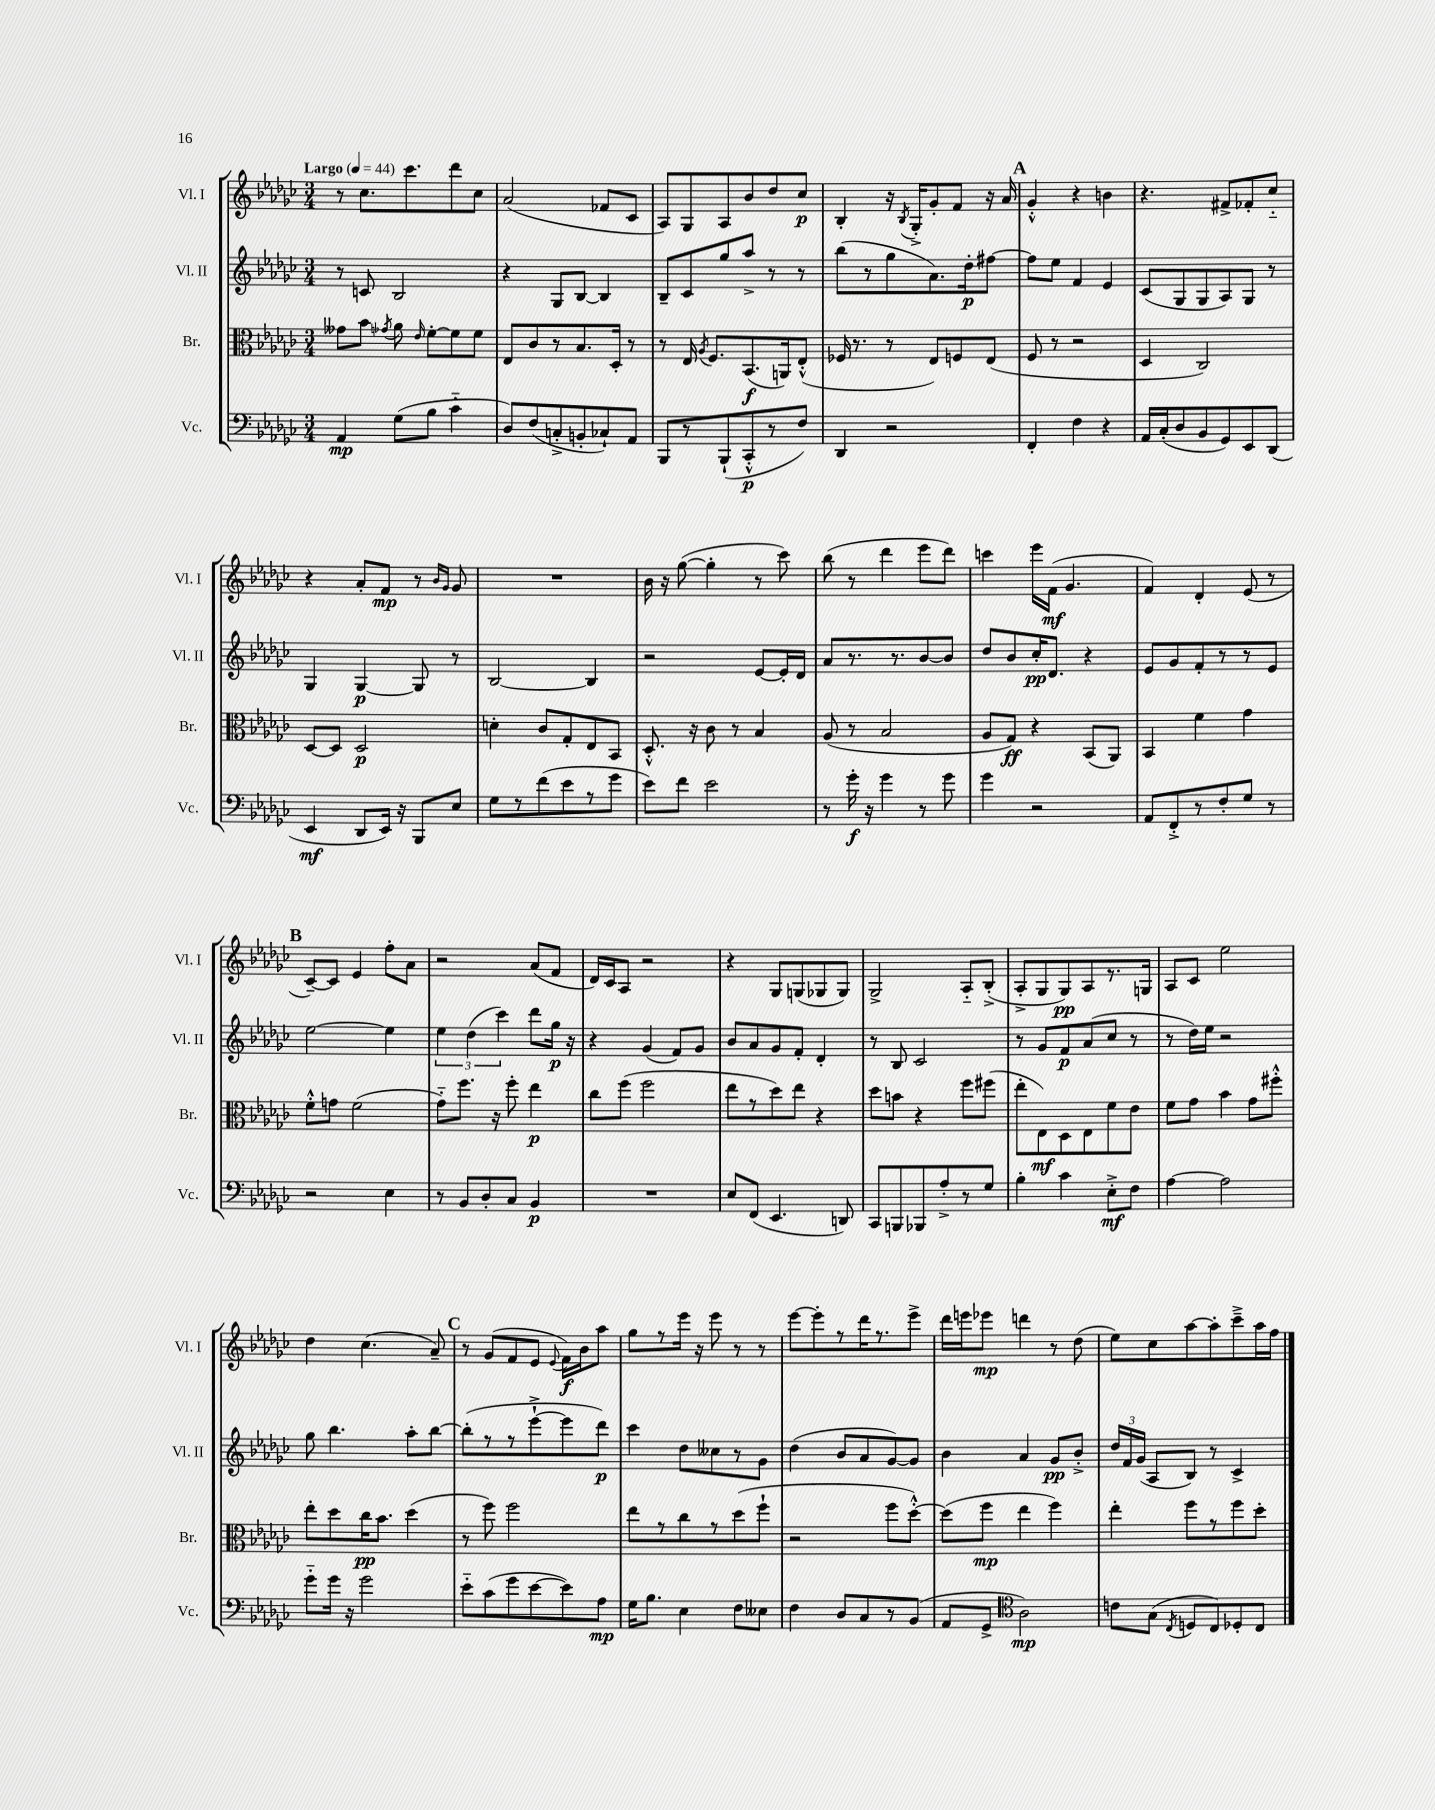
<<
\new StaffGroup <<
\new Staff = "s0" \with { instrumentName = "Vl. I" shortInstrumentName = "Vl. I" } {
    \clef treble \key ges \major \numericTimeSignature \time 3/4 \tempo "Largo" 4 = 44
    \autoBeamOff r8 ces''8.[ ces'''8. des'''8 ces''8] |
    aes'2( fes'8[ ces'8] |
    aes8[) ges8 aes8 bes'8 des''8 ces''8]\p |
    bes4-. r16 \acciaccatura { bes8 } ges16[-.-> ges'8-. f'8] r16 aes'16 |
    \mark \markup { \bold "A" } ges'4-.-^ r4 b'4 |
    r4. fis'8[-> fes'8-. ces''8]-_ |
    r4 aes'8[-. f'8]\mp r8 \grace { bes'16[ ges'16] } ges'8 |
    R2. |
    bes'16 r16 ges''8~( ges''4-. r8 ces'''8) |
    bes''8( r8 des'''4 ees'''8[ des'''8]) |
    c'''4 ees'''16[ f'16]\mf( ges'4. |
    f'4) des'4-. ees'8( r8 |
    \mark \markup { \bold "B" } ces'8[~--) ces'8] ees'4 f''8[-. aes'8] |
    r2 aes'8[( f'8] |
    des'16[) ces'16 aes8] r2 |
    r4 ges8[ g8( ges8 ges8]) |
    ges2-> aes8[-_ bes8]-.->( |
    aes8[-.-> ges8 ges8\pp) aes8 r8. g16] |
    aes8[ ces'8] ees''2 |
    des''4 ces''4.( aes'8--) |
    \mark \markup { \bold "C" } r8 ges'8[( f'8 ees'8] \appoggiatura { ees'8 } f'16[\f) bes'16 aes''8] |
    ges''8[ r8 ees'''16] r16 ees'''8 r8 r8 |
    ees'''8[~ ees'''8-. r8 des'''16 r8. ees'''8]-> |
    des'''16[ e'''16 ees'''8]\mp d'''4 r8 des''8( |
    ees''8[) ces''8 aes''8~ aes''8-. ces'''8---> aes''16 f''16] \bar "|." |
}
\new Staff = "s1" \with { instrumentName = "Vl. II" shortInstrumentName = "Vl. II" } {
    \clef treble \key ges \major \numericTimeSignature \time 3/4
    \autoBeamOff r8 c'8 bes2 |
    r4 ges8[ bes8]~ bes4 |
    bes8[-- ces'8 ges''8 aes''8]-> r8 r8 |
    bes''8[( r8 ges''8 aes'8.) des''16-.\p fis''8]~ |
    \mark \markup { \bold "A" } fis''8[ ees''8] f'4 ees'4 |
    ces'8[( ges8 ges8 aes8) ges8] r8 |
    ges4 ges4~\p ges8 r8 |
    bes2~ bes4 |
    r2 ees'8[~ ees'16-. des'16] |
    aes'8[ r8. r8. bes'8~ bes'8] |
    des''8[ bes'8 ces''16-.\pp des'8.] r4 |
    ees'8[ ges'8 f'8-. r8 r8 ees'8] |
    \mark \markup { \bold "B" } ees''2~ ees''4 |
    \tuplet 3/2 { ees''4 des''4( ces'''4) } des'''8[ ges''16]\p r16 |
    r4 ges'4( f'8[) ges'8] |
    bes'8[ aes'8 ges'8 f'8]-. des'4-. |
    r8 bes8 ces'2 |
    r8 ges'8[ f'8\p aes'8( ces''8] r8 |
    r8 des''16[) ees''16] r2 |
    ges''8 bes''4. aes''8[-. bes''8]~ |
    \mark \markup { \bold "C" } bes''8[-.( r8 r8 ees'''8~-!-> ees'''8 des'''8]\p) |
    ces'''4 des''8[ ceses''8 r8 ges'8] |
    des''4( bes'8[ aes'8 ges'8~) ges'8] |
    bes'4 aes'4 ges'8[\pp bes'8]-.-> |
    \tuplet 3/2 { des''16[ f'16 ges'16]( } aes8[ bes8]) r8 ces'4-> \bar "|." |
}
\new Staff = "s2" \with { instrumentName = "Br." shortInstrumentName = "Br." } {
    \clef alto \key ges \major \numericTimeSignature \time 3/4
    \autoBeamOff geses'8[ bes'8] \acciaccatura { ges'8 } aes'8 \grace { ees'16 } f'8[~-. f'8 f'8] |
    ees8[ ces'8 r8 bes8. des16]-. r8 |
    r8 ees16 \acciaccatura { aes8 } f8.[ bes,8.\f( a,16) ees8]-.-^( |
    fes16 r8. r8 ees8[) f8 ees8]( |
    \mark \markup { \bold "A" } f8 r8 r2 |
    des4 ces2) |
    des8[~ des8] des2\p |
    d'4-. ces'8[ ges8-. ees8 bes,8] |
    des8.-.-^ r16 ces'8 r8 bes4 |
    aes8( r8 bes2 |
    aes8[ ges8]\ff) r4 bes,8[( aes,8]) |
    bes,4 f'4 ges'4 |
    \mark \markup { \bold "B" } f'8[-.-^ g'8] f'2( |
    ges'8[-_) f''8.] r16 f''8-. ees''4\p |
    ces''8[ f''8]( f''2 |
    ees''8[ r8 des''8) ees''8] r4 |
    des''8[ b'8] r4 f''8[ fis''8]( |
    ees''8[-. ees8\mf) des8 ees8 f'8 ees'8] |
    f'8[ ges'8] bes'4 ges'8[ fis''8]-.-^ |
    ees''8[-. des''8 ces''16\pp bes'8.] des''4( |
    \mark \markup { \bold "C" } r8 f''8) f''2 |
    ees''8[ r8 ces''8 r8 des''8( f''8]-! |
    r2 f''8[ des''8]~-.-^) |
    des''8[( f''8]\mp ees''4 f''4) |
    ees''4-. f''8[ r8 f''8 des''8]-. \bar "|." |
}
\new Staff = "s3" \with { instrumentName = "Vc." shortInstrumentName = "Vc." } {
    \clef bass \key ges \major \numericTimeSignature \time 3/4
    \autoBeamOff aes,4\mp ges8[( bes8] ces'4-_ |
    des8[) f8( c8-.-> b,8-. ces8-!) aes,8] |
    bes,,8[ r8 bes,,8-!( ces,8-.-^\p r8 f8]) |
    des,4 r2 |
    \mark \markup { \bold "A" } f,4-. f4 r4 |
    aes,16[ ces16-.( des8 bes,8 ges,8) ees,8 des,8]( |
    ees,4\mf des,8[ ees,16]) r16 bes,,8[ ees8] |
    ges8[ r8 f'8( ees'8 r8 ges'8] |
    ees'8[) f'8] ees'2 |
    r8 ges'16-.\f r16 ges'4 r8 ges'8 |
    ges'4 r2 |
    aes,8[ f,8-.-> r8 f8-. ges8] r8 |
    \mark \markup { \bold "B" } r2 ees4 |
    r8 bes,8[ des8-. ces8] bes,4\p |
    R2. |
    ees8[ f,8]( ees,4. d,8) |
    ces,8[ b,,8 bes,,8 aes8-.-> r8 ges8] |
    bes4-. ces'4 ees8[-.->\mf f8] |
    aes4~ aes2 |
    ges'8[-_ ges'16] r16 ges'2 |
    \mark \markup { \bold "C" } ees'8[-_ ces'8( ges'8 ees'8~ ees'8) aes8]\mp |
    ges16[ bes8.] ees4 f8[ eeses8] |
    f4 des8[ ces8 r8 bes,8]( |
    aes,8[ ges,8]-> \clef tenor aes2\mp) |
    c'8[ ges8]( \acciaccatura { ces8 } d8[ ces8) des8-. ces8] \bar "|." |
}
>>
>>
\layout { \context { \Score \remove "Bar_number_engraver" } }
